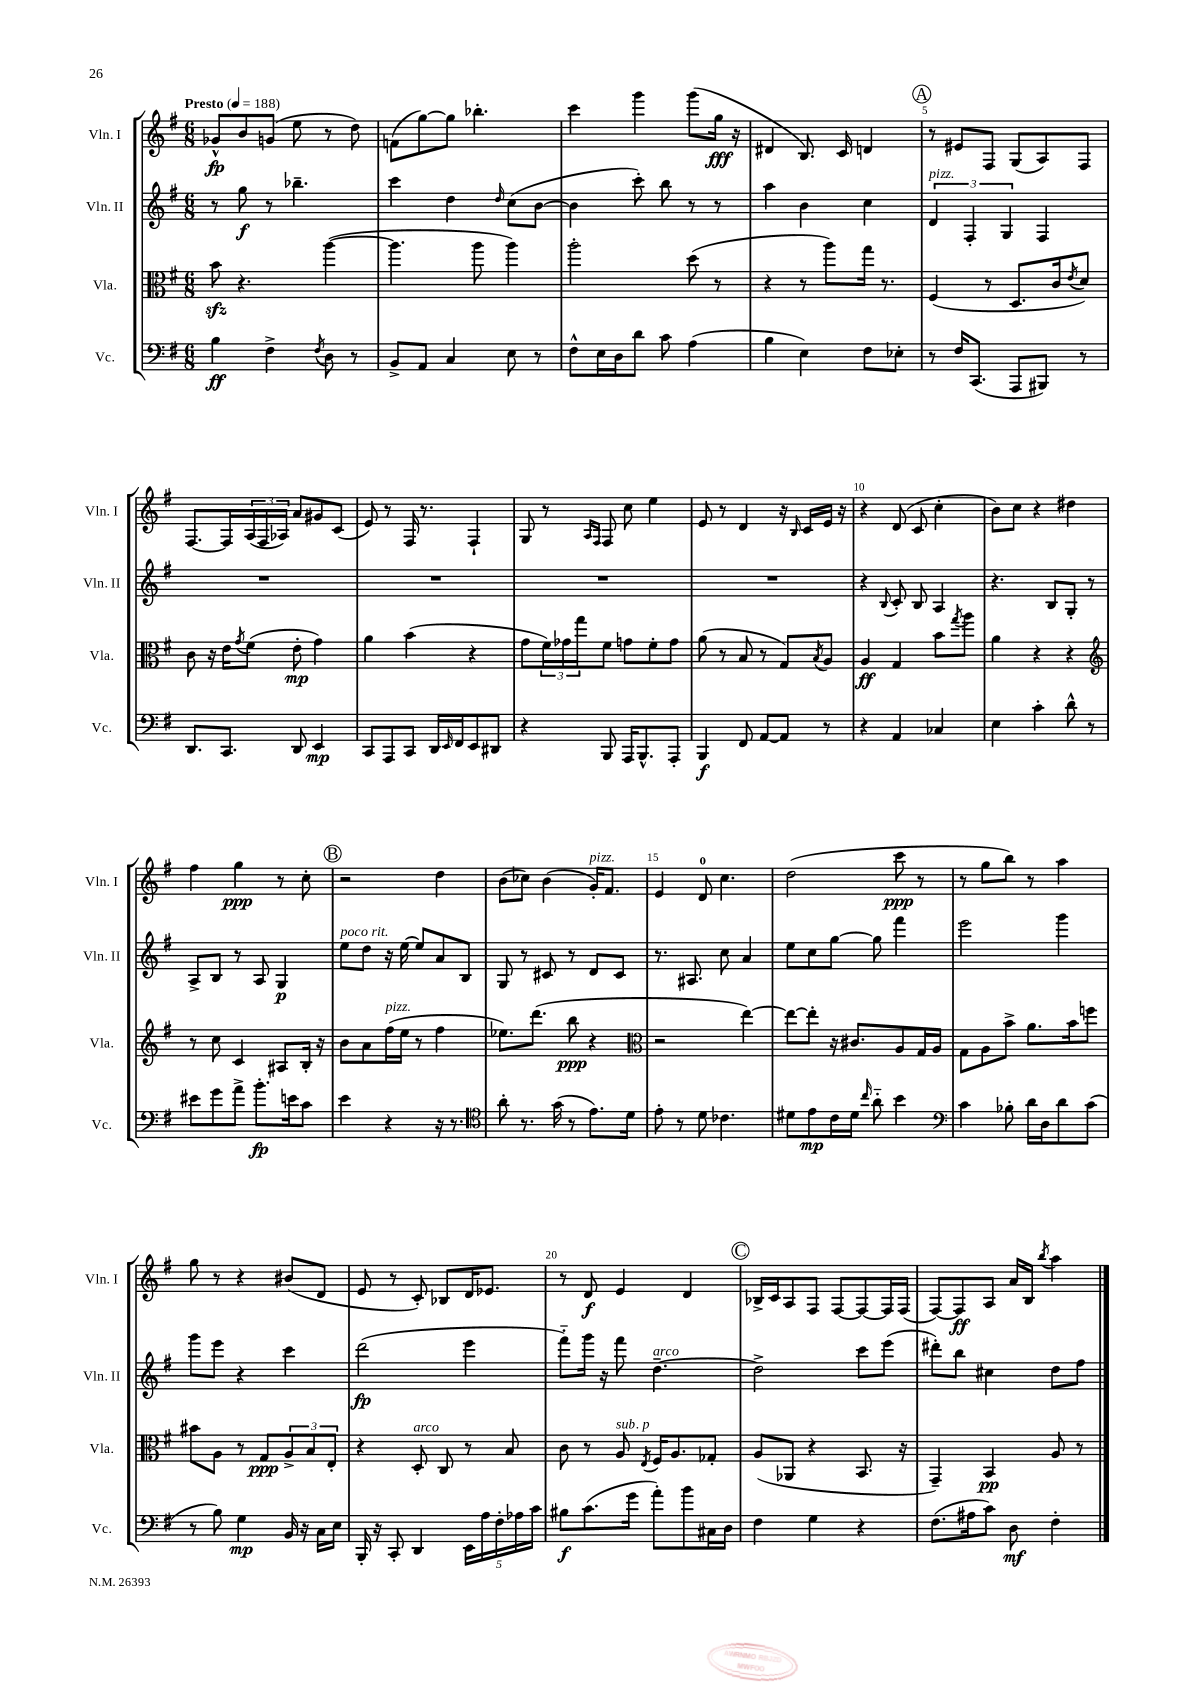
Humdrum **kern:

**kern	**kern	**kern	**kern
*staff4	*staff3	*staff2	*staff1
*clefF4	*clefC3	*clefG2	*clefG2
*k[f#]	*k[f#]	*k[f#]	*k[f#]
*M6/8	*M6/8	*M6/8	*M6/8
*MM188	*MM188	*MM188	*MM188
4B	8b	8r	8g-^^
.	4.r	8gg	8b
4F#^	.	8r	(8g
.	.	4.bb-~	8ee
8qF#	.	.	.
8D	([4aa	.	8r
8r	.	.	8dd)
=	=	=	=
8BB^	4.aa]	4ccc	(8f
8AA	.	.	[8gg)
4C	.	4dd	8gg]
.	8aa	.	4.bb-'
.	.	16qqdd	.
8E	4aa)	(8cc	.
8r	.	[8b	.
=	=	=	=
8F#^^	2aa'	4b]	4ccc
16E	.	.	.
16D	.	.	.
8d	.	8ccc')	4ggg
8c	.	8bb	.
(4A	(8dd	8r	(8ggg
.	8r	8r	16gg
.	.	.	16r
=	=	=	=
4B	4r	4aa	4d#
4E)	8r	4b	8.B)
.	8aa)	.	.
.	.	.	16c
8F#	16gg	4cc	4d
.	8.r	.	.
8E-'	.	.	.
=	=	=	=
8r	(4F#	6d	8r
16F#	.	.	8e#
.	.	6F#'	.
(8.CC	.	.	.
.	8r	.	8F#
.	.	6G	.
8AAA	8.D	.	(8G
8BBB#)	.	4F#	8A)
.	16c	.	.
.	8qe	.	.
8r	8d)	.	8F#
=	=	=	=
8.DD	8c	2.r	[8.F#
.	16r	.	.
8.CC	16e	.	16F#]
.	8qg	.	.
.	(8f#	.	(24A
.	.	.	24F#
.	.	.	24A-)
8DD	8e'	.	8a
4EE	4g)	.	8g#
.	.	.	(8c
=	=	=	=
8CC	4a	2.r	8e)
8AAA	.	.	8r
8CC	(4b	.	16F#
.	.	.	8.r
16DD	.	.	.
16qqEE	.	.	.
16FF#	.	.	.
8EE	4r	.	4F#`
8DD#	.	.	.
=	=	=	=
4r	8g	2.r	8G
.	24f#)	.	8r
.	24g-	.	.
.	24gg	.	.
.	.	.	16qqA
.	.	.	16qqF#
8BBB	8f#	.	8F#
16AAA	8g	.	8cc
8.BBB^^	.	.	.
.	8f#'	.	4ee
8AAA'	8g	.	.
=	=	=	=
4BBB	(8a	2.r	8e
.	8r	.	8r
8FF#	8B	.	4d
[8AA	8r	.	.
8AA]	8G)	.	16r
.	.	.	16qqB
.	.	.	16c
.	8qB	.	.
8r	8A	.	16e
.	.	.	16r
=	=	=	=
4r	4A	4r	4r
.	.	8qqB	.
4AA	4G	8c'	(8d
.	.	8B	8c
4C-	8b	4A	4cc'
.	8qgg	.	.
.	8aa	.	.
=	=	=	=
4E	4a	4.r	8b)
.	.	.	8cc
4c'	4r	.	4r
.	.	8B	.
8d^^	4r	8G'	4dd#
8r	.	8r	.
=	=	=	=
*	*clefG2	*	*
8e#	8r	8A^	4ff#
8g	8cc	8B	.
8a^	4c	8r	4gg
8.b'	.	8A	.
.	8A#	4G	8r
16e	.	.	.
8c	16B'	.	8cc'
.	16r	.	.
=	=	=	=
4e	8b	8ee	2r
.	8a	8dd	.
4r	(16ff#	16r	.
.	16ee	[16ee	.
.	8r	8ee]	.
16r	4ff#	8a	4dd
8.r	.	.	.
.	.	8B	.
=	=	=	=
*clefC4	*	*	*
8a'	8.ee-)	8G	(8b
8.r	.	8r	8cc-)
.	(8.ddd	.	.
.	.	8c#	(4b
(16g	.	.	.
8r	8bb	8r	.
8.e)	4r	8d	16g')
.	.	.	8.f#
.	.	8c#	.
16d	.	.	.
=	=	=	=
*	*clefC3	*	*
8e'	2r	8.r	4e
8r	.	.	.
.	.	8.A#	.
8d	.	.	8d
4.c-	.	8cc	4.cc
.	[4ee)	4a	.
=	=	=	=
8d#	8ee_	8ee	(2dd
8e	8ee']	8cc	.
16c	16r	[8gg	.
16d#	8.c#	.	.
16qqcc	.	.	.
8a'~	.	8gg]	.
4b	8A	4fff#	8ccc
.	16G	.	8r
.	16A	.	.
=	=	=	=
*clefF4	*	*	*
4c	8G	2eee	8r
.	8A	.	8gg
8B-'	8b^	.	8bb)
16d	8.a	.	8r
16D	.	.	.
8d	.	4ggg	4aa
.	16b	.	.
(8c	8ff	.	.
=	=	=	=
8r	8b#	8ggg	8gg
8B)	8A	8eee	8r
4G	8r	4r	4r
.	8G	.	.
16BB	12A^	4ccc	(8b#
16r	.	.	.
.	12B	.	.
16C	.	.	8d
.	12E'	.	.
16E	.	.	.
=	=	=	=
16BBB'	4r	(2ddd	8e
16r	.	.	.
8CC'	.	.	8r
4DD	8D'	.	8c')
.	8C	.	8B-
20EE	8r	4eee	16d
20A	.	.	.
.	.	.	8.e-
20F#'	.	.	.
.	8B	.	.
20A-	.	.	.
20c	.	.	.
=	=	=	=
8B#	8c	8fff#'~)	8r
(8.c	8r	16ggg	8d
.	.	16r	.
.	8A	8fff#	4e
16g	.	.	.
.	8qE	.	.
8a')	16F#	[4.dd~	.
.	8.A	.	.
8b	.	.	4d
16C#	8G-'	.	.
16D	.	.	.
=	=	=	=
4F#	(8A	2dd^]	16B-^
.	.	.	16c
.	8AA-	.	8A
4G	4r	.	8F#
.	.	.	[8F#
4r	8.BB	8ccc	8F#_
.	.	(8eee	16F#]
.	16r	.	(16F#
=	=	=	=
(8.F#	4GG~)	8ddd#')	[8F#)
.	.	8bb	8F#]
16A#	.	.	.
8c)	4BB	4cc#	8A
8D	.	.	16a
.	.	.	16B
.	.	.	8qbb
4F#'	8A	8dd	4aa
.	8r	8ff#	.
==	==	==	==
*-	*-	*-	*-
